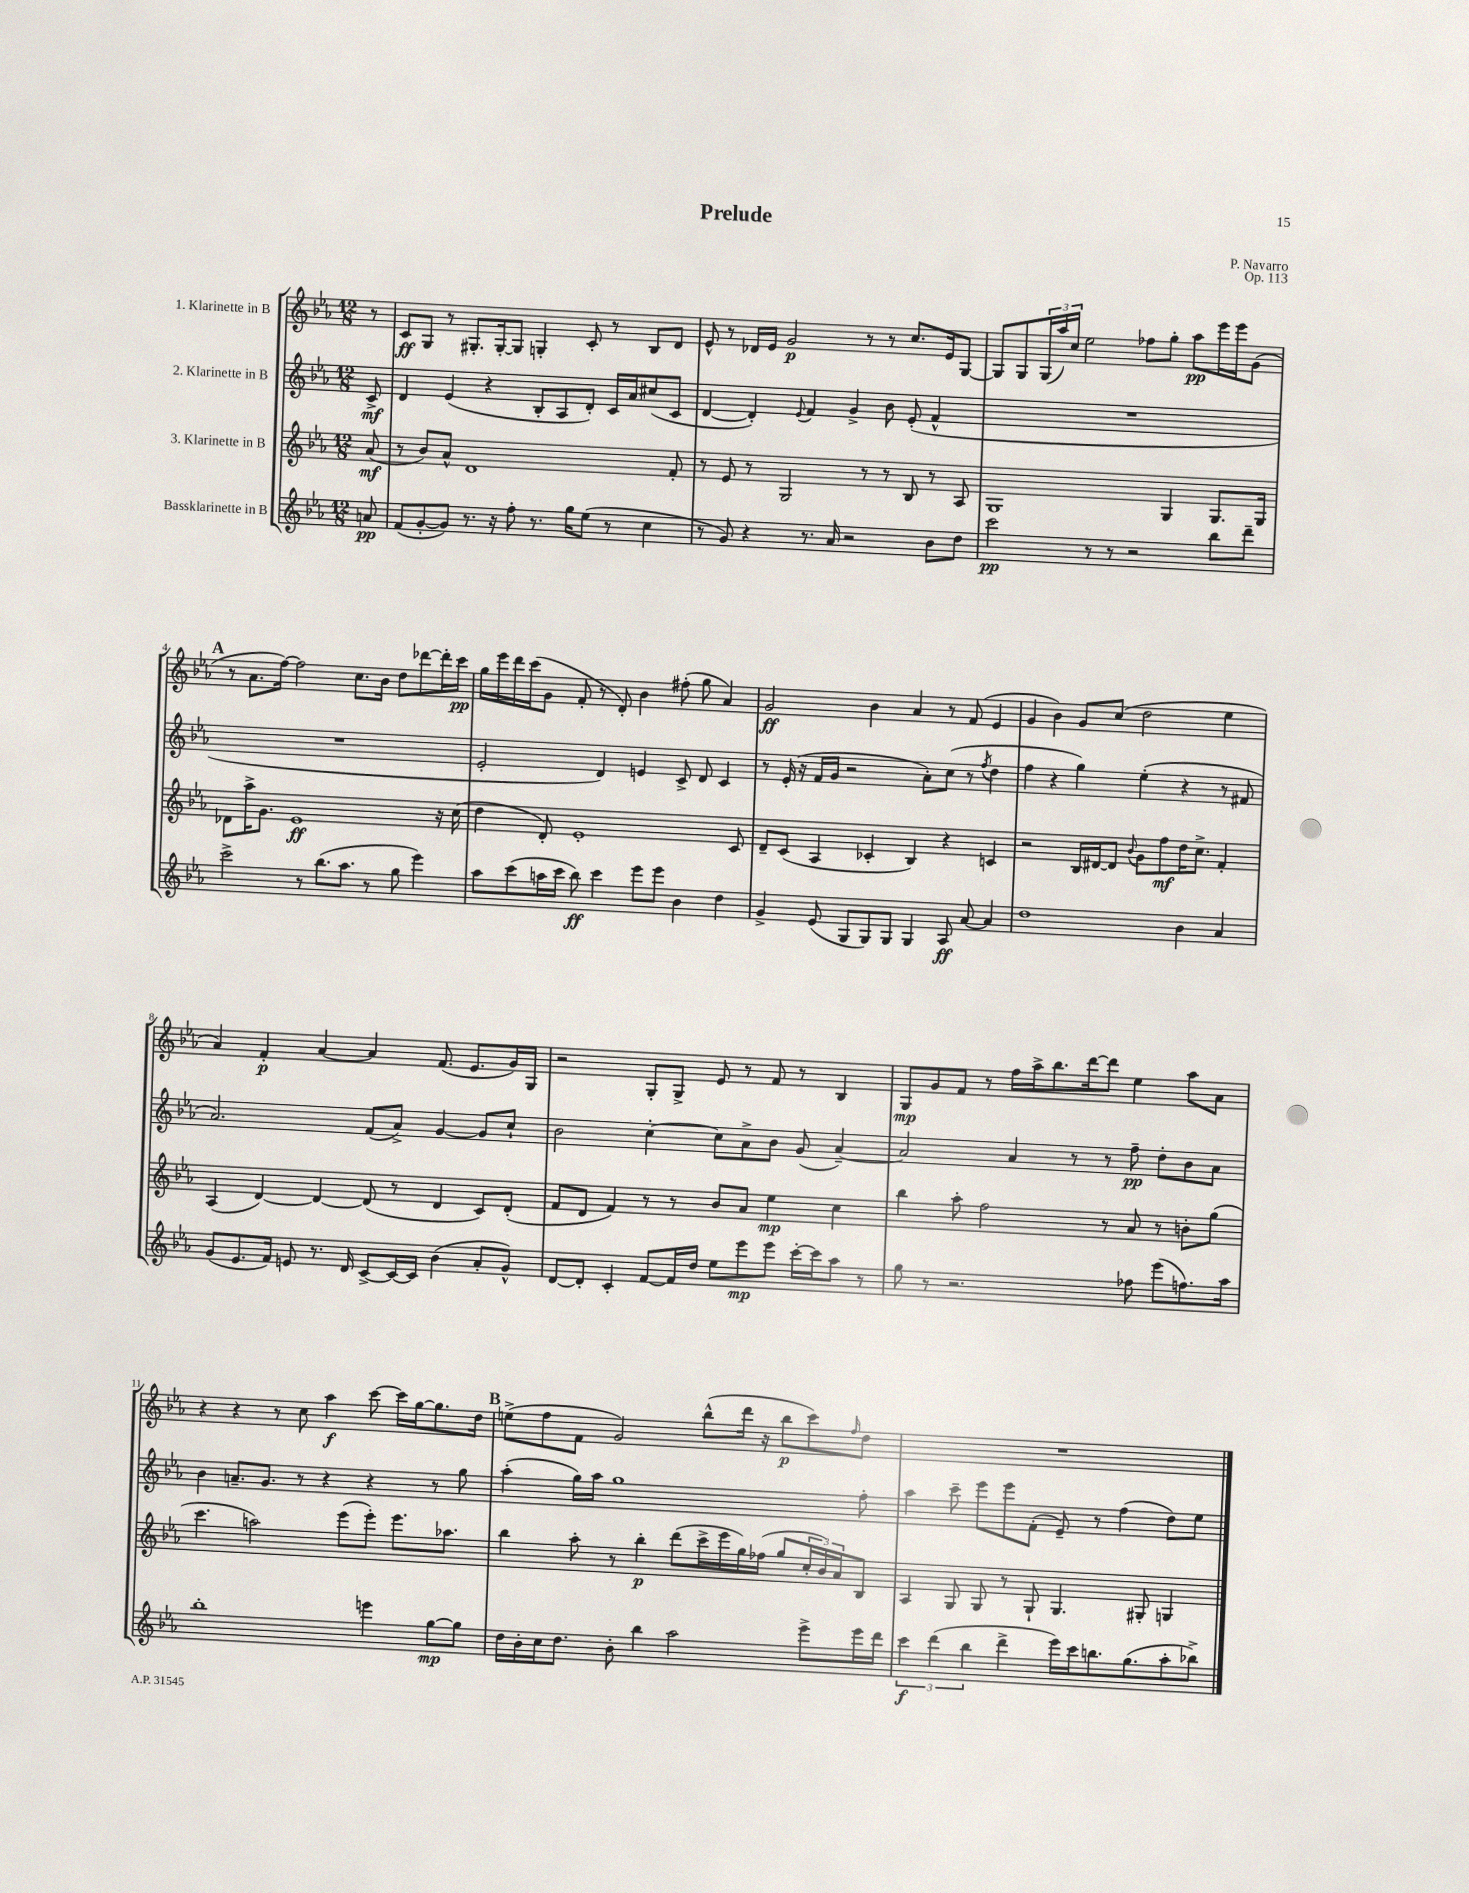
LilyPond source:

\header { title = "Prelude" composer = "P. Navarro" opus = "Op. 113" }
<<
\new StaffGroup <<
\new Staff = "s0" \with { instrumentName = "1. Klarinette in B" } {
    \clef treble \key ees \major \numericTimeSignature \time 12/8 \partial 8
    r8 |
    c'8\ff g8 r8 gis8.-. gis16~-. gis8 g4-. c'8-. r8 bes8 d'8 |
    ees'8-^ r8 des'16 ees'16 g'2\p r8 r8 c''8. ees'16 g8~ |
    g8 g8 \tuplet 3/2 { g16( aes''16) c''16 } ees''2 fes''8 g''8-. aes''8\pp ees'''16 ees'''16 g'8( |
    \mark \markup { \bold "A" } r8 aes'8. f''16~) f''2 c''8. bes'16 d''8 des'''8~ des'''16-. c'''16\pp |
    g''16 ees'''16 d'''16 c'''16( g'8 f'8-. r8 d'8-.) bes'4 fis''8-.( g''8 aes'4) |
    g'2\ff bes'4 aes'4 r8 f'8( ees'4 |
    g'4 bes'4) g'8 c''8( d''2 ees''4 |
    aes'4) f'4-.\p aes'4~ aes'4 f'8.( ees'8. g'16) g16 |
    r2 g8-. g8-> ees'8 r8 f'8 r8 bes4 |
    g8\mp g'8 f'8 r8 f''16 aes''16-> bes''8. d'''16~ d'''8 ees''4 aes''8 aes'8 |
    r4 r4 r8 c''8 aes''4\f c'''8~ c'''16 g''16~ g''8. d''16 |
    \mark \markup { \bold "B" } e''8->( f''8 f'8 g'2) bes''8-^( d'''16 r16 bes''8\p c'''8) \grace { f''16 } d''8 |
    R1. \bar "|." |
}
\new Staff = "s1" \with { instrumentName = "2. Klarinette in B" } {
    \clef treble \key ees \major \numericTimeSignature \time 12/8 \partial 8
    c'8->\mf |
    d'4 ees'4( r4 bes8-. aes8 d'8-.) c'16 aes'16 cis''8( c'8 |
    d'4~ d'4-.) \appoggiatura { ees'8 } f'4 g'4-> bes'8 ees'8-.( f'4-^ |
    R1. |
    \mark \markup { \bold "A" } R1. |
    ees'2-. d'4) e'4 c'8-> d'8 c'4 |
    r8 ees'16-.( r16 f'16 g'16 r2 aes'8-.) c''8( r8 \acciaccatura { f''8 } d''4 |
    f''4 r4 g''4) ees''4-.( r4 r8 fis'8 |
    aes'2.) f'8( aes'8->) g'4~ g'8 c''8-! |
    bes'2 c''4~-. c''8 aes'8-> bes'8 g'8( aes'4~--) |
    aes'2 aes'4 r8 r8 f''8--\pp d''8-. bes'8 aes'8 |
    bes'4 a'8.-- g'8. r8 r4 r4 r8 g''8 |
    \mark \markup { \bold "B" } aes''4-.( g''16) aes''16 g''1 f''8-. |
    aes''4 c'''8-- ees'''8 ees'''8 f'8-.( ees'8--) r8 f''4( d''8) ees''8 \bar "|." |
}
\new Staff = "s2" \with { instrumentName = "3. Klarinette in B" } {
    \clef treble \key ees \major \numericTimeSignature \time 12/8 \partial 8
    aes'8\mf( |
    r8 bes'8) aes'8-^ d'1 f'8-. |
    r8 ees'8 r8 g2 r8 r8 bes8 r8 aes8 |
    g1 g4 g8. g16 |
    \mark \markup { \bold "A" } des'8 aes''16-> g'8. ees'1\ff r16 c''16( |
    d''4 d'8-.) ees'1-. c'8 |
    d'8-- c'8( aes4 ces'4-. bes4) r4 c'4 |
    r2 bes16 dis'16~ dis'8 \appoggiatura { bes'8 } g'8 f''8\mf d''16 c''8.-> f'4-. |
    aes4( d'4~) d'4~ d'8( r8 d'4 c'8) d'8-.( |
    f'8 d'8 f'4) r8 r8 bes'8 aes'8 ees''4\mp c''4 |
    bes''4 aes''8-. f''2 r8 aes'8 r8 b'8-. g''8( |
    c'''4. a''2) ees'''8( ees'''8-.) ees'''8. aes''8. |
    \mark \markup { \bold "B" } bes''4 aes''8-. r8 bes''4-.\p d'''8( c'''16-> ees'''16 g''16) fes''16( g''8 \tuplet 3/2 { c''16-. bes'16) aes'16 } bes8 |
    aes4 g8 g8 r8 g8-! g4. gis8-. g4 \bar "|." |
}
\new Staff = "s3" \with { instrumentName = "Bassklarinette in B" } {
    \clef treble \key ees \major \numericTimeSignature \time 12/8 \partial 8
    a'8\pp |
    f'8( g'8~-. g'8) r8. r16 f''8-. r8. g''16 ees''8( r8 c''4 |
    r8 g'8) r4 r8. aes'16 r2 bes'8 d''8 |
    c'''2\pp r8 r8 r2 bes''8 d'''8-- |
    \mark \markup { \bold "A" } c'''2-> r8 bes''8.( aes''8. r8 g''8 ees'''4) |
    aes''8 c'''8( a''16 c'''16 bes''8\ff) c'''4 ees'''8 ees'''8 bes'4 d''4 |
    g'4-> ees'8( g8 g8) g8 g4 aes8\ff aes'8~ aes'4 |
    d''1 bes'4 aes'4 |
    g'8( ees'8. f'16) e'8 r8. d'16 c'8~-> c'16~ c'16 bes'4( aes'8-. g'8-^) |
    d'8~ d'8-. c'4-. f'8~ f'16 d''16 ees''8 ees'''8\mp ees'''8 c'''16~-. c'''16 aes''8 r8 |
    g''8 r8 r2. fes''8 ees'''8( f''8.) aes''16 |
    bes''1-. e'''4 g''8~\mp g''8 |
    \mark \markup { \bold "B" } d''16 bes'16-. c''16 d''8. bes'8-. bes''4 aes''2 ees'''8-> ees'''16 d'''16 |
    \tuplet 3/2 { c'''4\f d'''4( bes''4 } d'''4-> ees'''16) c'''16 b''8. g''8.( aes''8-. bes''8->) \bar "|." |
}
>>
>>
